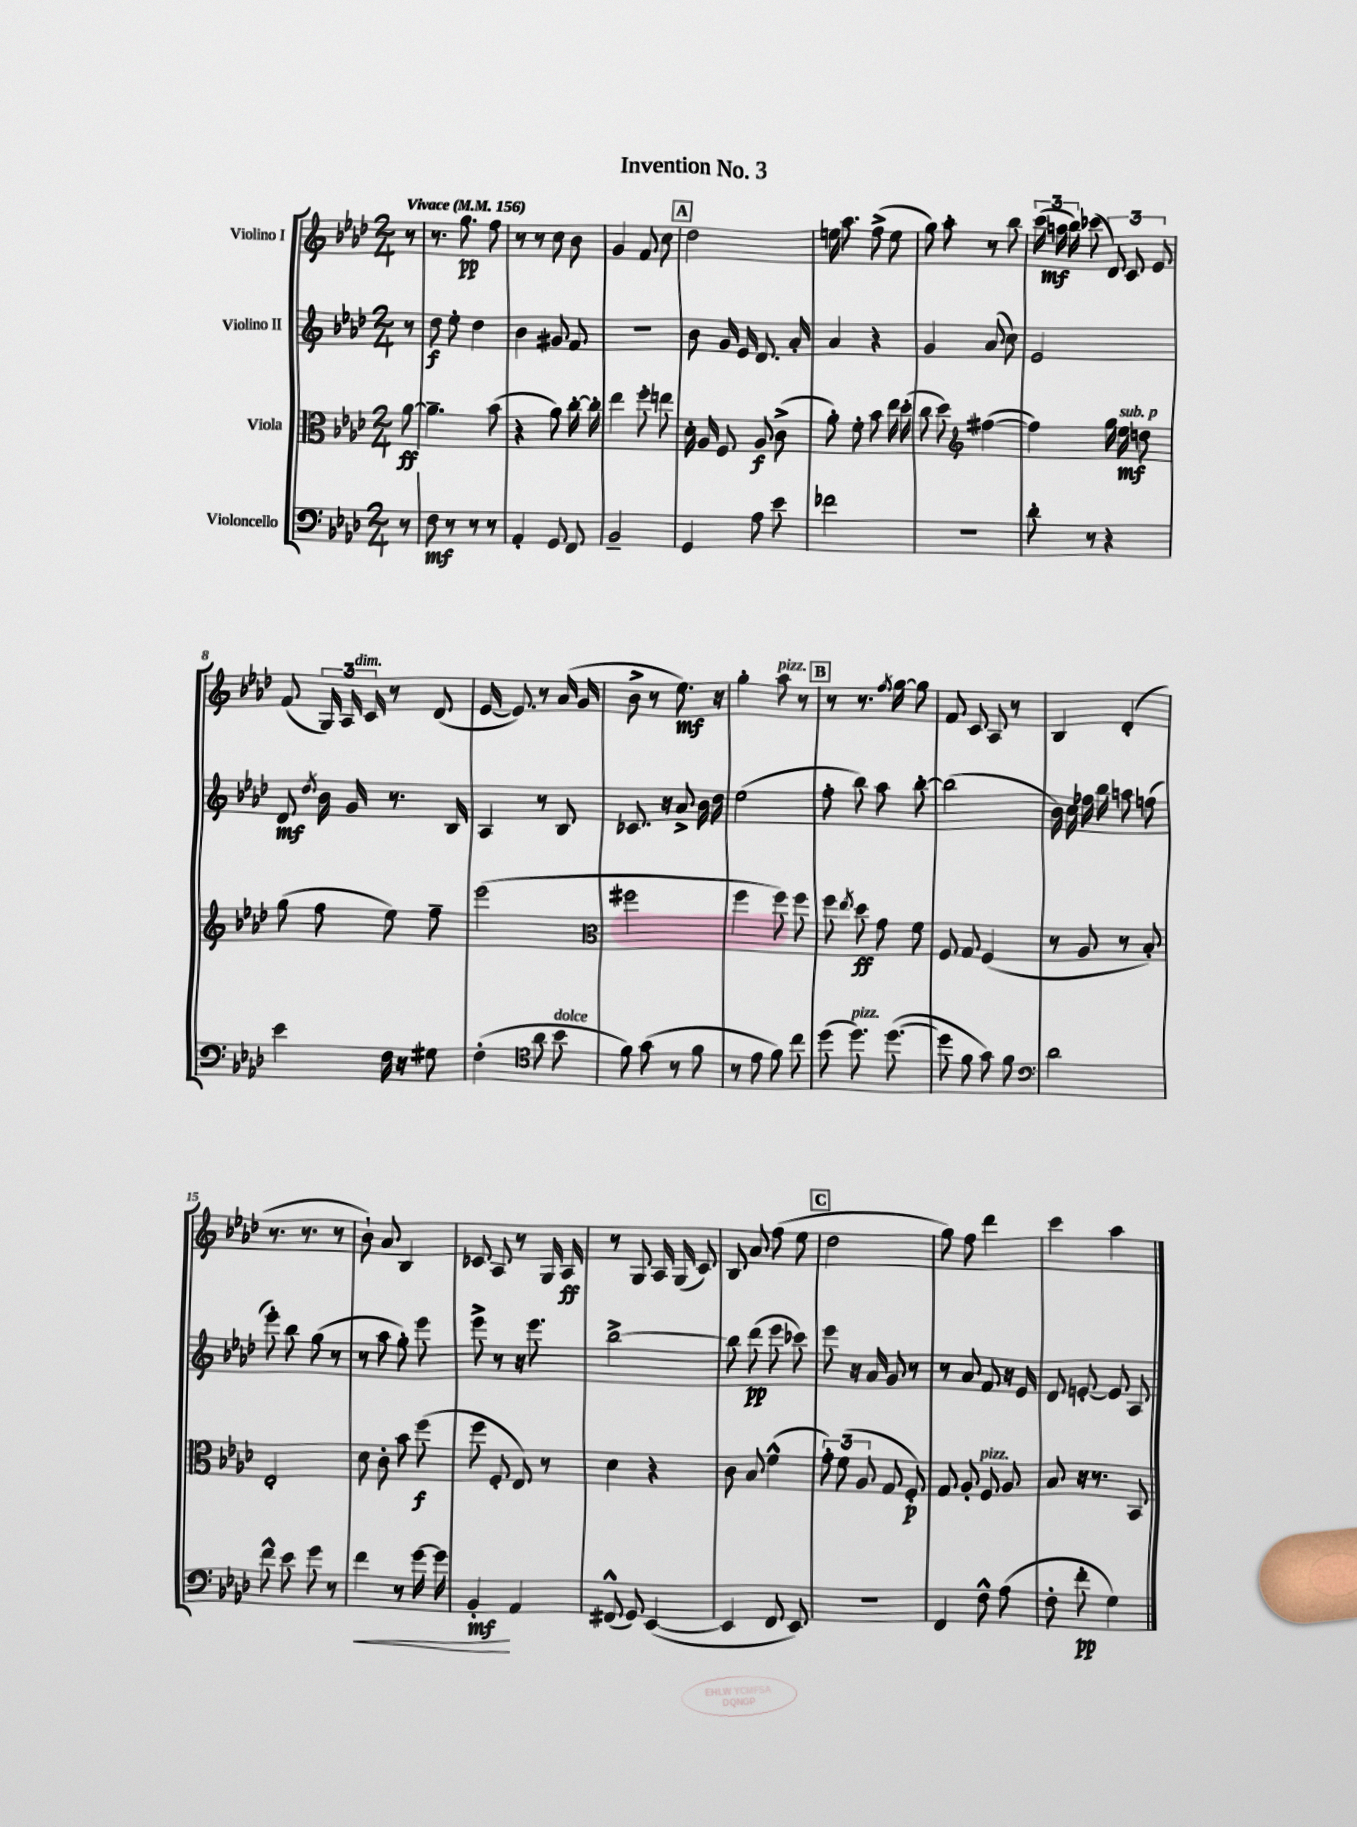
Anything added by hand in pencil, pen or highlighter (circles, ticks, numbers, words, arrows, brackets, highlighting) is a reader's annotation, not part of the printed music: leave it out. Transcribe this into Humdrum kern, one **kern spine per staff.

**kern	**kern	**kern	**kern
*staff4	*staff3	*staff2	*staff1
*clefF4	*clefC3	*clefG2	*clefG2
*k[b-e-a-d-]	*k[b-e-a-d-]	*k[b-e-a-d-]	*k[b-e-a-d-]
*M2/4	*M2/4	*M2/4	*M2/4
*MM156	*MM156	*MM156	*MM156
8r	[8a-\	8r	8r
=	=	=	=
8F\	4.a-~\]	8dd-\	8.r
8r	.	8ee-'\	.
.	.	.	8.gg\
8r	.	4dd-\	.
8r	(8b-\	.	8ff\
=	=	=	=
4AA-'/	4r	4b-\	8r
.	.	.	8r
8GG/	8a-\)	8g#/	8cc\
8FF/	[16cc'\	8f/	8b-\
.	16cc'\]	.	.
=	=	=	=
2BB-~/	4ee-\	2r	4g/
.	8ff'\	.	8f/
.	8ee\	.	8cc\
=	=	=	=
4GG/	16d-'\	8b-\	2dd-\
.	16A-/	.	.
.	8F/	16g/	.
.	.	16e-/	.
8A-\	8A-/	8.d-/	.
8e-\	(8c^\	.	.
.	.	16a-'/	.
=	=	=	=
2f-\	8a-'\)	4a-/	16ee\
.	.	.	8.aa-\
.	8f'\	.	.
.	8b-\	4r	(8ff^\
.	16ee-\	.	8ee\
.	(16dd-'\	.	.
=	=	=	=
2r	8cc\	4g/	8gg\)
.	8dd-\)	.	8aa-'\
*	*clefG2	*	*
.	([4ff#\	(8a-/	8r
.	.	8cc\)	8bb-\
=	=	=	=
8d-'\	4ff#\])	2e-/	(24ccc\
.	.	.	24aa\
.	.	.	24bb-\)
8r	.	.	(8ccc-\
4r	16gg\	.	12d-/)
.	16ee-\	.	.
.	.	.	12c/
.	8dd\	.	.
.	.	.	12e-/
=	=	=	=
4e-\	(8gg\	8d-/	(8f/
.	.	8qdd-/	.
.	8ff\	16b-\	24G/)
.	.	.	24A-/
.	.	16g/	.
.	.	.	24c/
16F\	8ee-\)	8.r	8r
16r	.	.	.
8G#\	8ff~\	.	(8d-/
.	.	16B-/	.
=	=	=	=
(4F'\	(2eee-\	4A-/	[16e-/
.	.	.	8.e-/])
*clefC4	*	*	*
8a-\	.	8r	8r
8b-\	.	8B-/	(16a-/
.	.	.	16g/
=	=	=	=
*	*clefC3	*	*
8f\)	2ff#\	8.c-/	8b-^\
(8g\	.	.	8r
.	.	16r	.
8r	.	8a-^/	8.ee-\)
8f\	.	16b-\	.
.	.	16dd-\	16r
=	=	=	=
8r	4ff\	(2ee-\	4gg'\
8e-\	.	.	.
8f\)	8ff\)	.	8aa-\
8cc\	8ff\	.	8r
=	=	=	=
(8dd-\	8ff\	8ff'\	8r
.	8qee-/	.	.
8.dd-\)	8dd-\	8bb-\)	8.r
.	8g\	8aa-\	.
.	.	.	8qff/
([8.dd-\	.	.	[16gg\
.	8f\	[8bb-'\	8gg\]
=	=	=	=
8dd-\]	8F/	(2bb-\]	8f/
8f\	8G/	.	8c/
8g\)	(4F/	.	8A-/
8f\	.	.	8r
=	=	=	=
*clefF4	*	*	*
2d-\	8r	16b-\)	4B-/
.	.	16cc\	.
.	8A-/	16ff-\	.
.	.	16bb-\	.
.	8r	8aa\	(4d-'/
.	8B-'/)	(8ff\	.
=	=	=	=
8f^^\	2E-'/	8eee-'\)	8.r
8e-\	.	8bb-\	.
.	.	.	8.r
8g\	.	(8gg\	.
8r	.	8r	8r
=	=	=	=
4f\	8d-\	8r	8b-`\)
.	8c'\	8aa-\	8a-/
8r	8b-\	8gg'\)	4B-/
[16g\	(8ff\	8eee-\	.
16g\]	.	.	.
=	=	=	=
4BB-'/	8ff\	8eee-^\	8c-/
.	8F'/	8r	8A-/
4AA-/	8E-/)	16r	8r
.	.	8.eee-\	.
.	8r	.	16G/
.	.	.	16A-/
=	=	=	=
(8FF#^^/	4d-\	[2bb-^\	8r
8GG/)	.	.	8G/
([4EE-/	4r	.	16A-/
.	.	.	(16G/
.	.	.	8c/)
=	=	=	=
4EE-/]	8c\	8bb-\]	8B-/
.	8B-/	(8ddd-\	8a-/
8FF/	(4f^^\	8eee-\	(8ff\
8EE-/)	.	8ccc-\)	8ee-\
=	=	=	=
2r	12g'\)	8eee-\	2dd-\
.	(12f\	.	.
.	.	16r	.
.	12A-/	.	.
.	.	16a-/	.
.	8G/	8g/	.
.	8F'/)	8r	.
=	=	=	=
4FF/	8G/	8r	8gg\)
.	8A-'/	8a-/	8ff\
8F^^\	8F/	8f/	4ddd-\
(8A-\	8A-/	16r	.
.	.	16e-/	.
=	=	=	=
8F'\	8B-/	8d-/	4ccc\
8f'\	16r	[8e'/	.
.	8.r	.	.
4G\)	.	8e/]	4aa-\
.	8BB-/	8A-/	.
==	==	==	==
*-	*-	*-	*-
